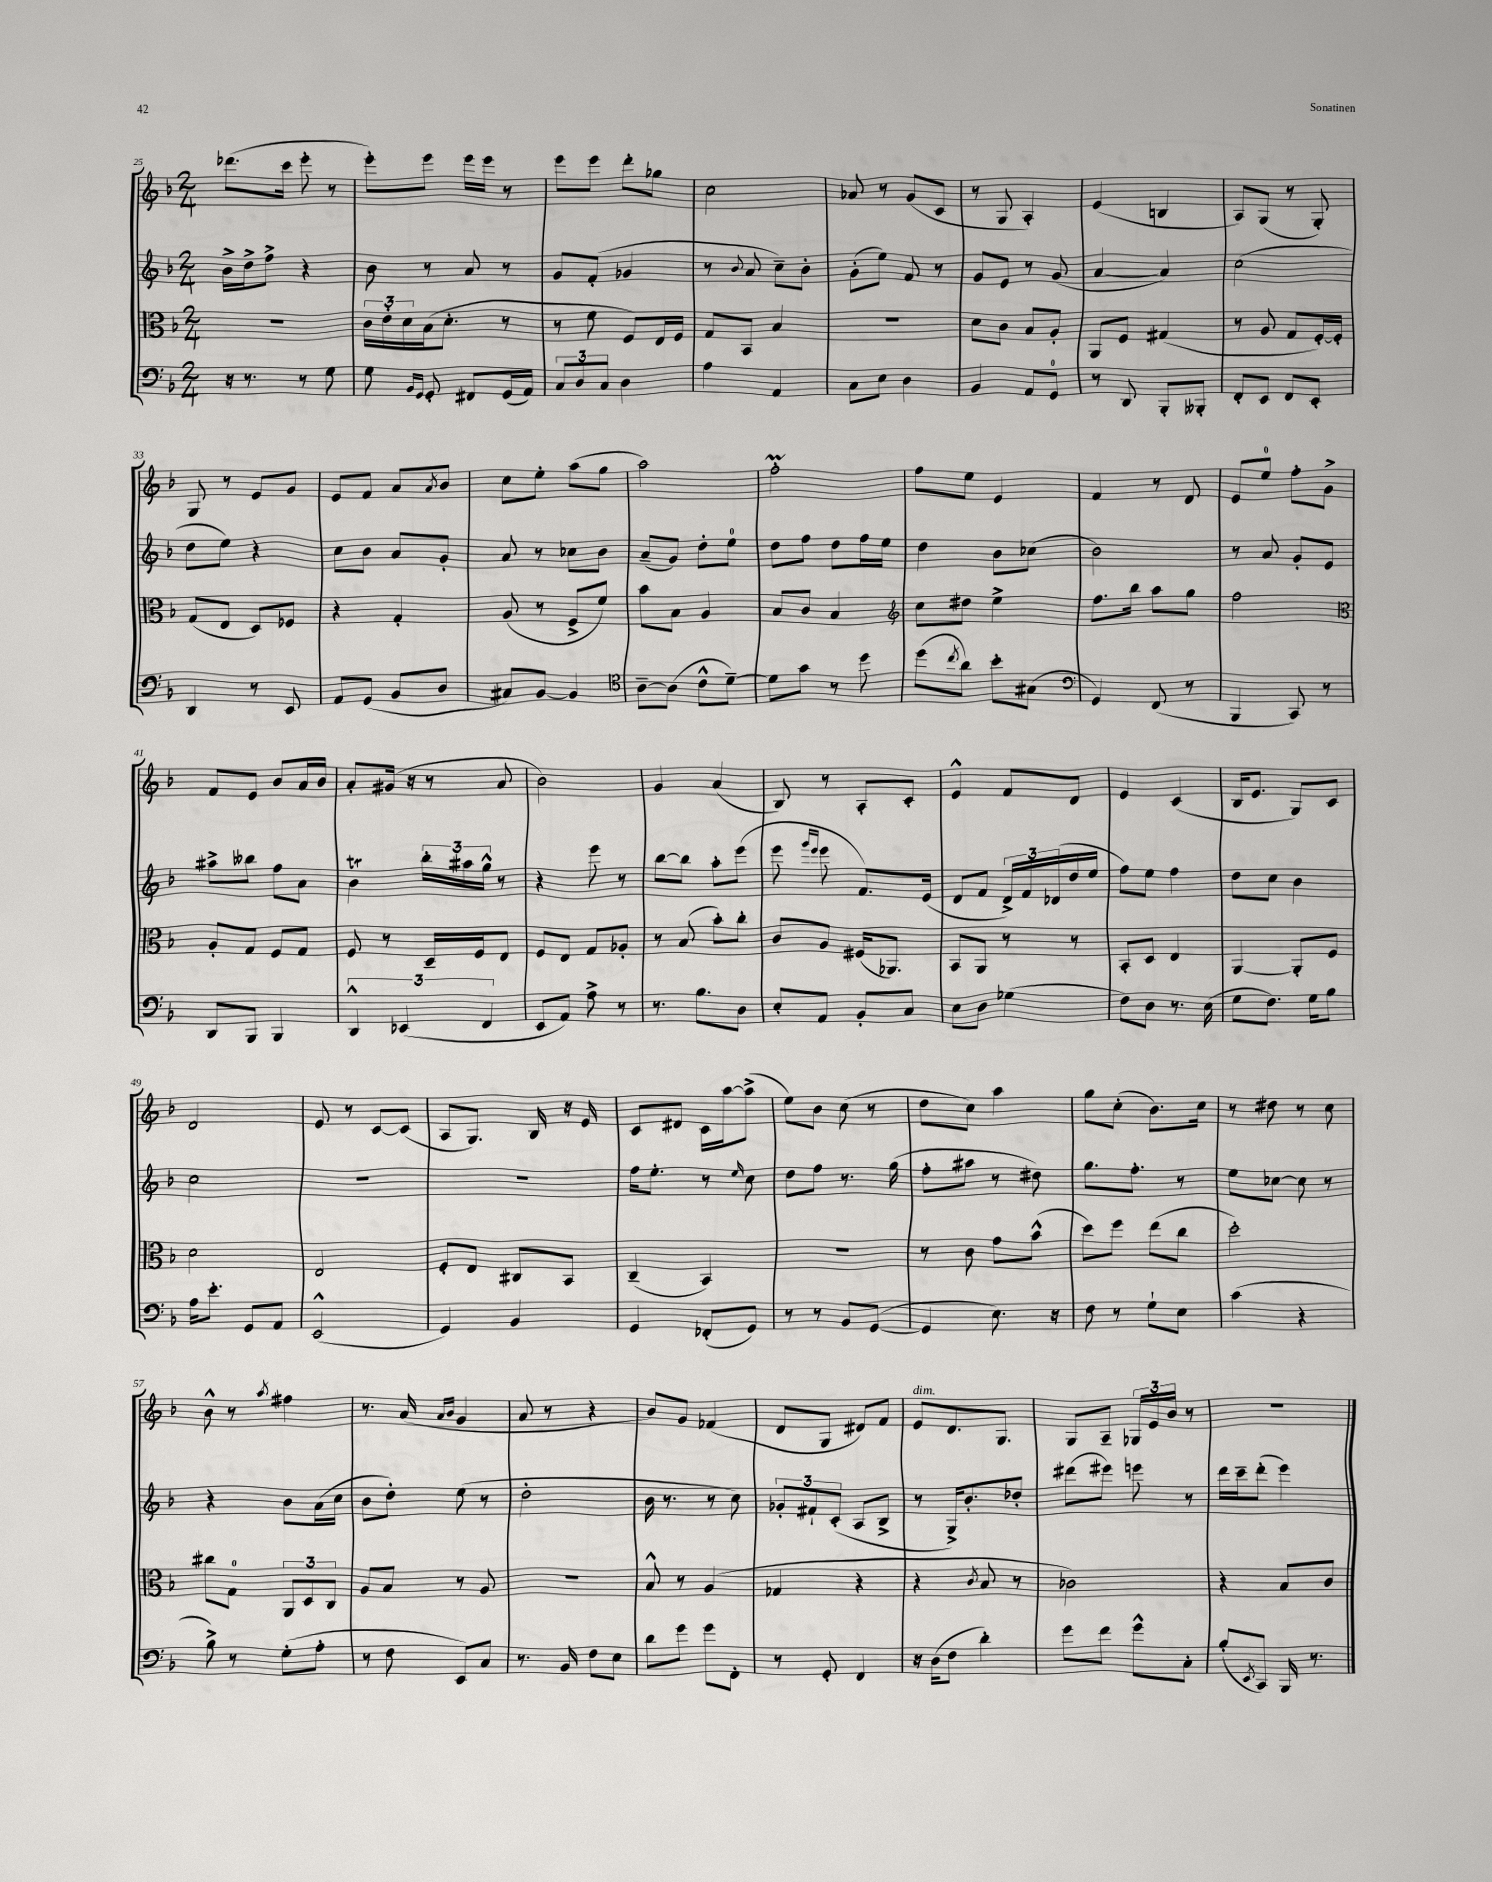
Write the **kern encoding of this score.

**kern	**kern	**kern	**kern
*part4	*part3	*part2	*part1
*staff4	*staff3	*staff2	*staff1
*clefF4	*clefC3	*clefG2	*clefG2
*k[b-]	*k[b-]	*k[b-]	*k[b-]
*M2/4	*M2/4	*M2/4	*M2/4
=25	=25	=25	=25
16r	2r	16b-^\LL	(8.ddd-X\L
8.r	.	16dd^\J	.
.	.	8ff^\J	.
.	.	.	16ccc\Jk
8r	.	4r	8eee'\
8G\	.	.	8r
=26	=26	=26	=26
8G\	24c\LL	8b-\	8eee'\L)
.	24e'\	.	.
.	24d\	.	.
16qqBB-/LL	.	.	.
16qqGG/JJ	.	.	.
8GG'/	(16B-\J	8r	8eee\J
.	8.d'\J	.	.
8FF#X/L	.	8a/	16eee\LL
.	.	.	16eee\JJ
(16GG/L	8r	8r	8r
16AA/JJ)	.	.	.
=27	=27	=27	=27
12C/L	8r	8g/L	8eee\L
12D/	.	.	.
.	8f\	(8f'/J	8eee\J
12C/J	.	.	.
4D\	8F/L)	4g-X/	8ddd'\L
.	16E/L	.	8gg-X\J
.	16F/JJ	.	.
=28	=28	=28	=28
4A\	8G/L	8r	2cc\
.	.	8qqb-/	.
.	8BB-/J	8a/	.
4AA/	4B-/	8cc~\L)	.
.	.	8b-'\J	.
=29	=29	=29	=29
8C\L	2r	(8g'\L	8a-X/
8E\J	.	8ee\J)	8r
4D\	.	8f/	(8g/L
.	.	8r	8c/J
=30	=30	=30	=30
4BB-/	8d\L	8g/L	8r
.	8c\J	8e/J	8G/
8AA/L	8B-/L	8r	4A'/)
8GG/J	8A'/J	(8g/	.
=31	=31	=31	=31
8r	8AA/L	[4a/	(4e/
8DD/	8F/J	.	.
8BBB-'/L	(4G#X/	4a/])	4Bn/
8BBB--X'/J	.	.	.
=32	=32	=32	=32
8FF'/L	8r	(2cc\	8A/L)
8EE/J	8A/	.	(8G/J
8FF/L	8G/L	.	8r
8EE'/J	[16F'/L)	.	8G'/)
.	16F'/JJ]	.	.
!!LO:LB:g=z
=33	=33	=33	=33
4DD/	(8G/L	8dd\L	8G/
.	8E/J	8ee\J)	8r
8r	8D/L)	4r	8e/L
8EE/	8F-X/J	.	8g/J
=34	=34	=34	=34
8AA/L	4r	8cc\L	8e/L
(8GG/J	.	8b-\J	8f/J
8BB-/L	4G'/	8a/L	8a/L
.	.	.	8qa/
8D/J	.	8g'/J	8b-/J
=35	=35	=35	=35
8C#X/L)	(8A/	8a/	8cc\L
[8BB-/J	8r	8r	8ee'\J
4BB-/]	8F^/L	8cc-X\L	(8aa\L
.	8f/J)	8b-\J	8gg\J
=36	=36	=36	=36
*clefC4	*	*	*
[8A~\L	8b-\L	(8a~/L	2aa\)
(8A\J]	8B-\J	8g/J)	.
8c^^\L	4A/	8dd'\L	.
[8d~\J)	.	8ee\J	.
=37	=37	=37	=37
8d\L]	8B-/L	8dd\L	2ffM'\
8g\J	8c/J	8ff\J	.
8r	4B-/	8dd\L	.
8dd\	.	16ff\L	.
.	.	16ee\JJ	.
=38	=38	=38	=38
*	*clefG2	*	*
(8dd\L	8cc\L	4dd\	8ff\L
8qcc/	.	.	.
8a\J)	8dd#X\J	.	8ee\J
8b-'\L	4ee^\	8b-\L	4e/
(8G#X\J	.	(8cc-X\J	.
=39	=39	=39	=39
*clefF4	*	*	*
4GG/)	8.ff\L	2b-\)	4f/
.	16bb-\Jk	.	.
(8FF/	8aa\L	.	8r
8r	8gg\J	.	8d/
=40	=40	=40	=40
4BBB-/	2ff\	8r	8e/L
.	.	8a/	8ee/J
8CC/)	.	8g'/L	8ff'\L
8r	.	8e/J	8g^\J
!!LO:LB:g=z
=41	=41	=41	=41
*	*clefC3	*	*
8DD/L	8A'/L	8aa#X^\L	8f/L
8BBB-/J	8G/J	8bb--X\J	8e/J
4BBB-/	8F/L	8ff\L	8b-/L
.	8G/J	8a\J	16a/L
.	.	.	16b-/JJ
=42	=42	=42	=42
6DD^^/	8F/	4b-T\	8a'/L
.	8r	.	(16g#X/Jk
(6EE-X/	.	.	.
.	.	.	16r
.	16D~/LL	24bb-'\LL	8r
.	.	24aa#X\	.
.	16F/J	.	.
6FF/	.	24gg^^\JJ	.
.	8E/J	8r	8a/
=43	=43	=43	=43
8EE/L	8F/L	4r	2b-\)
8AA/J)	8E/J	.	.
8A^\	8G/L	8eee\	.
8r	8A-X'/J	8r	.
=44	=44	=44	=44
8.r	8r	[8bb-\L	4g/
.	(8B-/	8bb-\J]	.
8.B-\L	.	.	.
.	8b-'\L)	8aa'\L	(4a/
8D\J	8cc'\J	(8eee\J	.
=45	=45	=45	=45
8E'/L	8c/L	8eee\	8B-/)
.	.	16qqggg/LL	.
.	.	16qqeee/JJ	.
8AA/J	8A/J	8eee\	8r
8BB-'/L	(16F#X/KL	8.f/L)	8A'/L
.	8.AA-X/J)	.	.
8C/J	.	.	8c'/J
.	.	(16e/Jk	.
=46	=46	=46	=46
8E\L	8BB-/L	8d/L	4e^^/
8D\J	8AA/J	8f/J	.
(4G-X\	8r	24d^/LL)	8f/L
.	.	24f/	.
.	.	(24d-X/	.
.	8r	16dd/	8d/J
.	.	16ee/JJ	.
=47	=47	=47	=47
8F\L)	8BB-'/L	8ff\L)	4e/
8D\J	8D/J	8ee\J	.
8.r	4E/	4ff\	(4c/
(16E\	.	.	.
=48	=48	=48	=48
8G\L	[4AA/	8dd\L	16B-/KL
.	.	.	8.e/J
8.F\J)	.	8cc\J	.
.	8AA'/L]	4b-\	8G/L)
16G\KL	.	.	.
8B-\J	8F/J	.	8c/J
!!LO:LB:g=z
=49	=49	=49	=49
16A\KL	2d\	2cc\	2d/
8.e'\J	.	.	.
8GG/L	.	.	.
8AA/J	.	.	.
=50	=50	=50	=50
(2EE^^/	2E/	2r	8e/
.	.	.	8r
.	.	.	[8c/L
.	.	.	(8c/J]
=51	=51	=51	=51
4GG/)	8F'/L	2r	8A/L
.	8E/J	.	8.G/J)
4BB-/	8C#X/L	.	.
.	.	.	16B-/
.	8BB-/J	.	16r
.	.	.	16e/
=52	=52	=52	=52
4GG/	(4C~/	16ff\KL	8c/L
.	.	8.ee'\J	.
.	.	.	8d#X/J
(8FF-X'/L	4BB-/)	8r	16c\LL
.	.	.	[16aa\J
.	.	16qqee/	.
8GG/J)	.	8cc\	(8aa^\J]
=53	=53	=53	=53
8r	2r	8dd\L	8ee\L)
8r	.	8ff\J	8b-\J
8BB-/L	.	8.r	(8cc\
([8GG/J	.	.	8r
.	.	(16gg\	.
=54	=54	=54	=54
4GG/]	8r	8ff'\L	8dd\L
.	8c\	8aa#X\J	8cc\J)
8.E\)	8g\L	8r	4aa\
.	(8b-^^\J	8dd#X\)	.
16r	.	.	.
=55	=55	=55	=55
8F\	8dd\L)	8.gg\L	8gg\L
8r	8ff\J	.	(8cc'\J
.	.	8.ff'\J	.
8G`\L	(8ee\L	.	8.b-\L)
8E\J	8cc\J	8r	.
.	.	.	16cc\Jk
=56	=56	=56	=56
(4c\	2dd'\)	8ee\L	8r
.	.	[8cc-X\J	8dd#X\
4r	.	8cc-\]	8r
.	.	8r	8cc\
!!LO:LB:g=z
=57	=57	=57	=57
8B-^\)	8cc#X\L	4r	8b-^^\
8r	8G\J	.	8r
.	.	.	8qaa/
(8G'\L	12AA/L	8b-\L	4ff#X\
.	12D/	.	.
8A'\J	.	(16a\L	.
.	12C/J	.	.
.	.	16cc\JJ	.
=58	=58	=58	=58
8r	8A/L	8b-\L	8.r
8F\	8B-/J	8dd'\J)	.
.	.	.	(16a/
.	.	.	16qqa/LL
.	.	.	16qqb-/JJ
8EE/L)	8r	(8ee\	4g/
8C/J	8A/	8r	.
=59	=59	=59	=59
8.r	2r	2dd'\	8a/
.	.	.	8r
16BB-/	.	.	.
8F\L	.	.	4r
8E\J	.	.	.
=60	=60	=60	=60
8d\L	8B-^^/	16b-\	8b-/L)
.	.	8.r	.
8g\J	8r	.	8g/J
8g\L	(4A/	8r	(4f-X/
8FF'\J	.	8cc\)	.
=61	=61	=61	=61
8r	4G-X/	12g-X'/L	8d/L
.	.	12f#X`/	.
8GG'/	.	.	8G/J
.	.	(12c'/J	.
4FF/	4r	8A/L	8d#X/L)
.	.	8B-^/J	8f/J
=62	=62	=62	=62
!	!	!	!LO:TX:a:i:t=dim.
16r	4r	8r	8e/L
(16D\KL	.	.	.
8F\J	.	16G^/KL)	8.d/
.	.	8.b-'/	.
.	8qc/	.	.
4d'\)	8B-/	.	.
.	.	.	8.G/J
.	8r	8dd-X'/J	.
=63	=63	=63	=63
8g\L	2c-X\)	(8ddd#X\L	8G/L
8f\J	.	8eee#X\J)	8A~/J
8g^^\L	.	8eeen\	24G-X/LL
.	.	.	24e/
.	.	.	24b-/JJ
8C'\J	.	8r	8r
=64	=64	=64	=64
(8B-'/L	4r	16ddd\LL	2r
.	.	16ccc~\J	.
8qEE/	.	.	.
8CC/J)	.	(8ddd'\J	.
16BBB-/	8B-/L	4eee\)	.
8.r	.	.	.
.	8c/J	.	.
==	==	==	==
*-	*-	*-	*-
